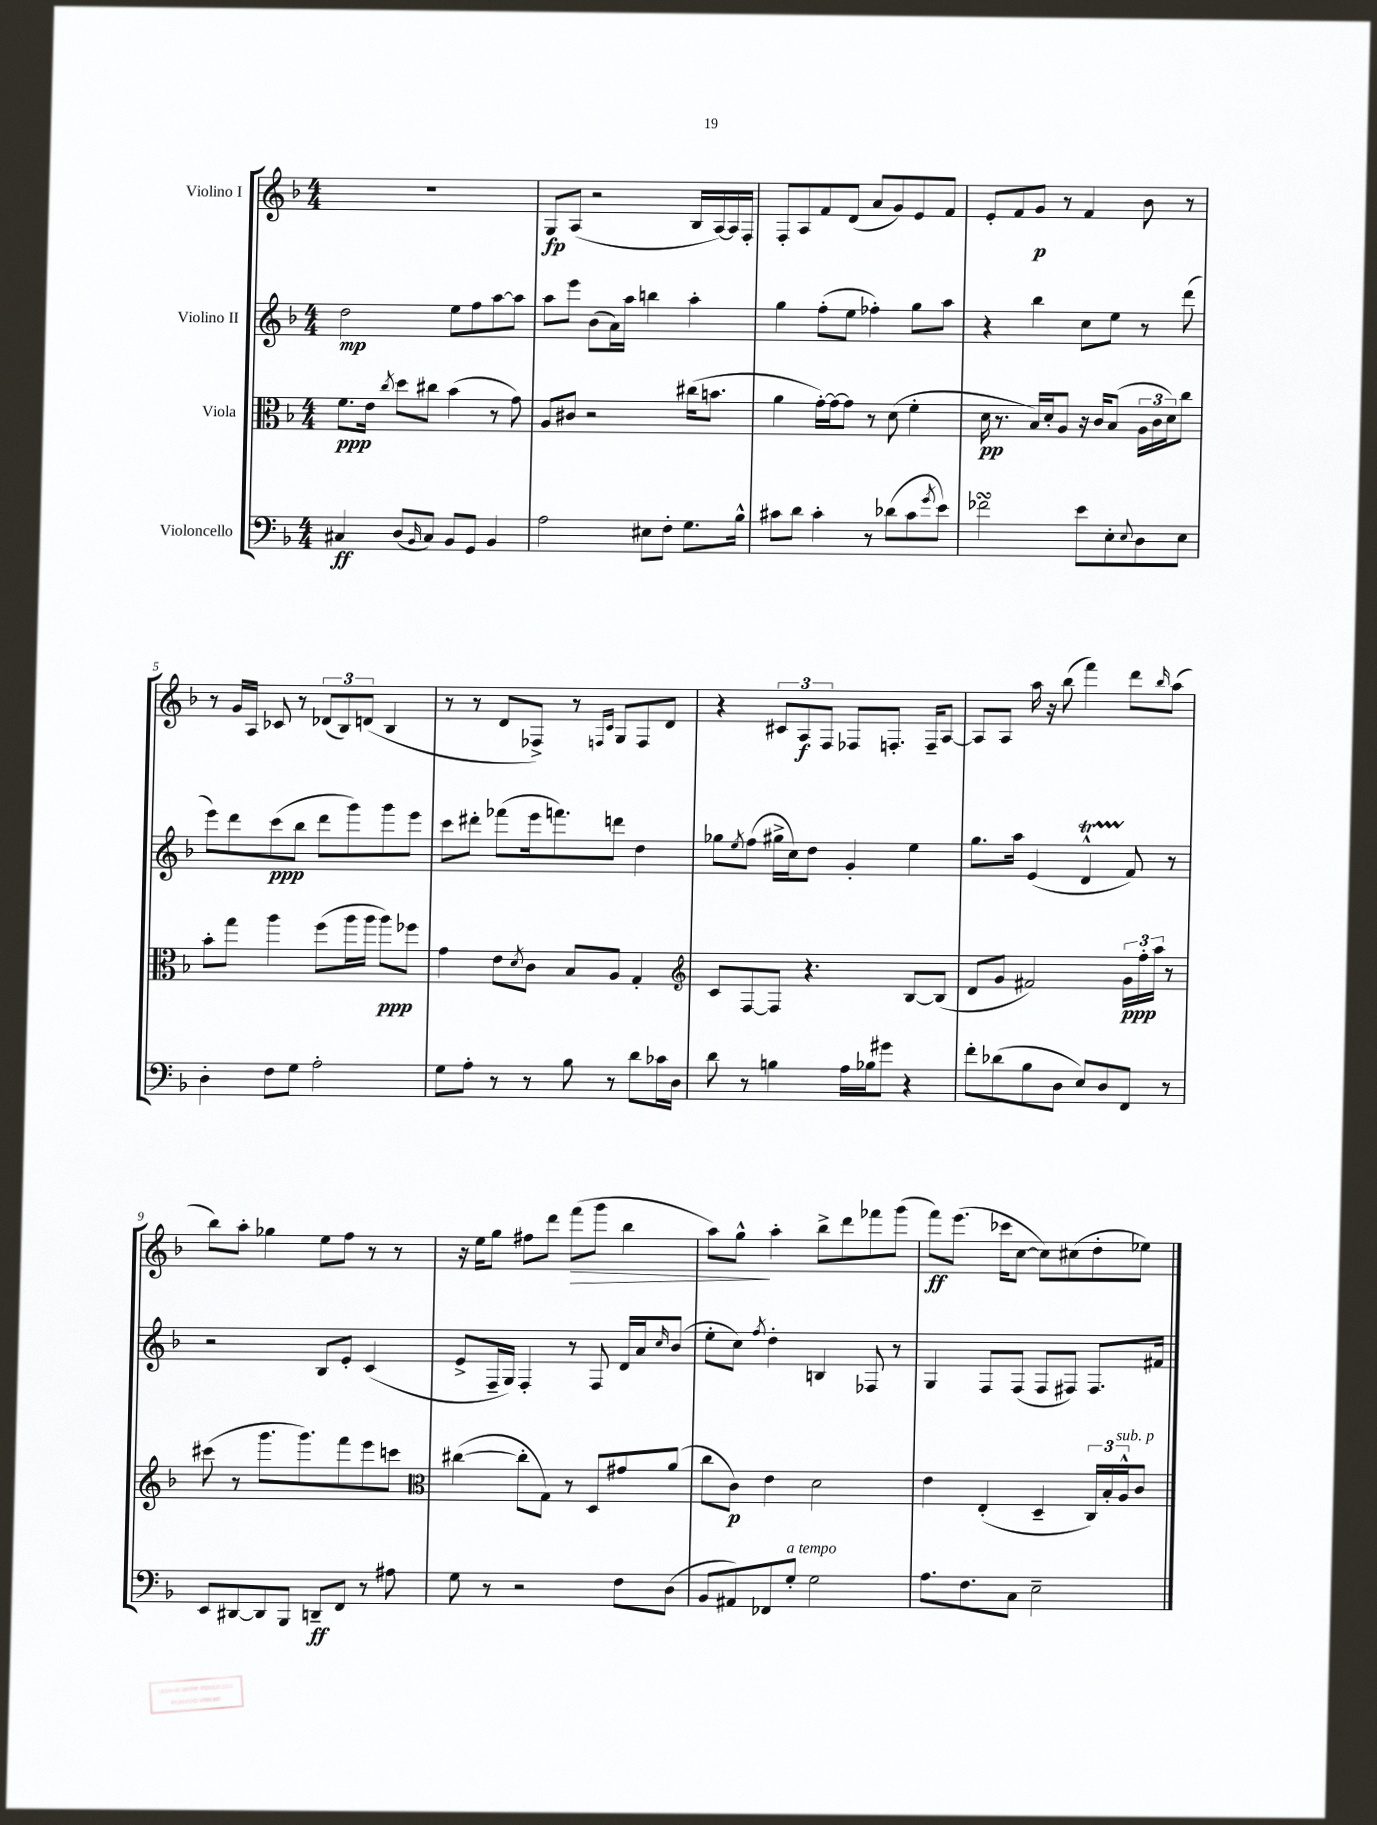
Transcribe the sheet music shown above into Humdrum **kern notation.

**kern	**dynam	**kern	**dynam	**kern	**dynam	**kern	**dynam
*part4	*part4	*part3	*part3	*part2	*part2	*part1	*part1
*staff4	*staff4	*staff3	*staff3	*staff2	*staff2	*staff1	*staff1
*I"Violoncello	*	*I"Viola	*	*I"Violino II	*	*I"Violino I	*
*clefF4	*	*clefC3	*	*clefG2	*	*clefG2	*
*k[b-]	*	*k[b-]	*	*k[b-]	*	*k[b-]	*
*M4/4	*	*M4/4	*	*M4/4	*	*M4/4	*
=1	=1	=1	=1	=1	=1	=1	=1
4C#X/	ff	8.f\L	ppp	2dd\	mp	1r	.
.	.	16e\Jk	.	.	.	.	.
.	.	8qcc/	.	.	.	.	.
(8D/L	.	8dd\L	.	.	.	.	.
16qqBB-/	.	.	.	.	.	.	.
8C#/J)	.	8cc#X\J	.	.	.	.	.
8BB-/L	.	(4b-\	.	8ee\L	.	.	.
8GG/J	.	.	.	8ff\	.	.	.
4BB-/	.	8r	.	[8aa\	.	.	.
.	.	8g\)	.	8aa\J]	.	.	.
=2	=2	=2	=2	=2	=2	=2	=2
2A\	.	8A/L	.	8aa\L	.	8G/L	fp
.	.	8c#X/J	.	8eee\J	.	(8A/J	.
.	.	2r	.	(8b-\L	.	2r	.
.	.	.	.	16a\L)	.	.	.
.	.	.	.	16aa\JJ	.	.	.
8E#X\L	.	.	.	4bbn\	.	.	.
8F'\J	.	.	.	.	.	.	.
8.G\L	.	(16cc#X\KL	.	4aa'\	.	16B-/LL	.
.	.	8.bn\J	.	.	.	[16A/)	.
.	.	.	.	.	.	16A/]	.
16B-^^\Jk	.	.	.	.	.	16F'/JJ	.
=3	=3	=3	=3	=3	=3	=3	=3
8c#X\L	.	4a\	.	4gg\	.	8F'/L	.
8d\J	.	.	.	.	.	8A/	.
4c#'\	.	[16g'\LL)	.	(8ff'\L	.	8f/	.
.	.	16g\J_	.	.	.	.	.
.	.	8g\J]	.	8ee\J	.	(8d/J	.
8r	.	8r	.	4ff-X'\)	.	8a/L	.
(8d-X\L	.	(8d\	.	.	.	8g/)	.
8c#\	.	4f'\	.	8gg\L	.	8e/	.
8qg/	.	.	.	.	.	.	.
8e\J)	.	.	.	8aa\J	.	8f/J	.
=4	=4	=4	=4	=4	=4	=4	=4
2f-XsSSs\	.	16d\	pp	4r	.	8e'/L	.
.	.	8.r	.	.	.	.	.
.	.	.	.	.	.	8f/	.
.	.	16B-/LL)	.	4bb-\	.	8g/J	p
.	.	16d'/J	.	.	.	.	.
.	.	8A/J	.	.	.	8r	.
8e\L	.	16r	.	8cc\L	.	4f/	.
.	.	16c/KL	.	.	.	.	.
8E'\	.	(8B-/J	.	8ee\J	.	.	.
8qqE/	.	.	.	.	.	.	.
8D\	.	24A\LL	.	8r	.	8b-\	.
.	.	24c\	.	.	.	.	.
.	.	24d\J)	.	.	.	.	.
8E\J	.	8cc\J	.	(8ddd\	.	8r	.
!!LO:LB:g=z
=5	=5	=5	=5	=5	=5	=5	=5
4D'\	.	8b-'\L	.	8eee\L)	.	8r	.
.	.	8gg\J	.	8ddd\	.	16g/LL	.
.	.	.	.	.	.	16A/JJ	.
8F\L	.	4aa\	.	(8ccc\	ppp	8c-X/	.
8G\J	.	.	.	8bb-\J	.	8r	.
2A'\	.	(8ff\L	.	8ddd\L	.	(12d-X/L	.
.	.	.	.	.	.	12B-/)	.
.	.	16aa\L	.	8ggg\)	.	.	.
.	.	.	.	.	.	(12dn/J	.
.	.	16aa\JJ	.	.	.	.	.
.	.	8aa\L)	ppp	8ggg\	.	4B-/	.
.	.	8ff-X\J	.	8eee\J	.	.	.
=6	=6	=6	=6	=6	=6	=6	=6
8G\L	.	4g\	.	8ccc\L	.	8r	.
8A'\J	.	.	.	8ddd#X'\J	.	8r	.
8r	.	8e\L	.	(8fff-X\L	.	8d/L	.
.	.	8qd/	.	.	.	.	.
8r	.	8c\J	.	16eee\k	.	8F-X^/J)	.
.	.	.	.	8.fffn\)	.	.	.
8B-\	.	8B-/L	.	.	.	8r	.
.	.	.	.	.	.	16qqFn/LL	.
.	.	.	.	.	.	16qqc/JJ	.
8r	.	8A/J	.	8dddn\J	.	8G/L	.
8d\L	.	4G'/	.	4dd\	.	8F/	.
16c-X\L	.	.	.	.	.	8d/J	.
16D\JJ	.	.	.	.	.	.	.
=7	=7	=7	=7	=7	=7	=7	=7
*	*	*clefG2	*	*	*	*	*
8d\	.	8c/L	.	8gg-X\L	.	4r	.
.	.	.	.	8qee/	.	.	.
8r	.	[8F/	.	(8ff\J	.	.	.
4Bn\	.	8F/J]	.	16gg#X^\LL	.	12c#X/L	.
.	.	.	.	16cc\J)	.	.	.
.	.	.	.	.	.	12A/	f
.	.	4.r	.	8dd\J	.	.	.
.	.	.	.	.	.	12F/J	.
16A\LL	.	.	.	4g'/	.	8F-X/L	.
16B-X\J	.	.	.	.	.	.	.
8g#X\J	.	.	.	.	.	8.Fn'/J	.
4r	.	[8B-/L	.	4ee\	.	.	.
.	.	.	.	.	.	16F~/KL	.
.	.	(8B-/J]	.	.	.	[8A/J	.
=8	=8	=8	=8	=8	=8	=8	=8
8f'\L	.	8d/L	.	8.gg\L	.	8A/L]	.
(8d-X\	.	8g/J	.	.	.	8A/J	.
.	.	.	.	16aa\Jk	.	.	.
8B-\	.	2f#X/)	.	(4e/	.	16aa\	.
.	.	.	.	.	.	16r	.
8D\J	.	.	.	.	.	(8bb-\	.
8E/L)	.	.	.	4dT^^/	.	4fff\)	.
8D/	.	.	.	.	.	.	.
8FF/J	.	24g\LL	ppp	8f/)	.	8ddd\L	.
.	.	24ff'\	.	.	.	.	.
.	.	24aa\JJ	.	.	.	.	.
.	.	.	.	.	.	16qqbb-/	.
8r	.	8r	.	8r	.	(8aa\J	.
!!LO:LB:g=z
=9	=9	=9	=9	=9	=9	=9	=9
8EE/L	.	(8ccc#X\	.	2r	.	8bb-\L)	.
[8DD#X/	.	8r	.	.	.	8aa'\J	.
8DD#/]	.	8.ggg\L	.	.	.	4gg-X\	.
8BBB-/J	.	.	.	.	.	.	.
.	.	8.ggg\)	.	.	.	.	.
8DDn~/L	ff	.	.	8B-/L	.	8ee\L	.
8FF/J	.	8fff\	.	8e'/J	.	8ff\J	.
8r	.	8eee\	.	(4c/	.	8r	.
8A#X\	.	8cccn\J	.	.	.	8r	.
=10	=10	=10	=10	=10	=10	=10	=10
*	*	*clefC3	*	*	*	*	*
8G\	.	([4cc#X\	.	8e^/L	.	16r	.
.	.	.	.	.	.	16ee\KL	.
8r	.	.	.	16F~/L	.	8gg\J	.
.	.	.	.	16G/JJ)	.	.	.
2r	.	8cc#'\L]	.	4F'/	.	8ff#X\L	.
.	.	8G\J)	.	.	.	8ddd\J	.
!	!	!	!	!	!	!	!LO:HP:b
.	.	8r	.	8r	.	(8fff\L	>
.	.	8D/L	.	8F/	.	8ggg\J	.
8F\L	.	8g#X/	.	16d/LL	.	4bb-\	.
.	.	.	.	16a/J	.	.	.
.	.	.	.	16qqcc/	.	.	.
(8D\J	.	(8a/J	.	(8b-/J	.	.	.
=11	=11	=11	=11	=11	=11	=11	=11
8BB-/L	.	8cc\L	.	8ee'\L	.	8aa\L)	.
8AA#X/)	.	8c\J)	p	8cc\J)	.	8gg^^\J	.
.	.	.	.	8qff/	.	.	.
8FF-X/	.	4e\	.	4dd'\	.	4aa'\	]
!LO:TX:a:i:t=a tempo	!	!	!	!	!	!	!
8G'/J	.	.	.	.	.	.	.
2G\	.	2d\	.	4Bn/	.	8bb-^\L	.
.	.	.	.	.	.	8ddd\	.
.	.	.	.	8F-X/	.	8fff-X\	.
.	.	.	.	8r	.	(8ggg\J	.
=12	=12	=12	=12	=12	=12	=12	=12
8.A\L	.	4e\	.	4G/	.	8fff\L)	ff
.	.	.	.	.	.	(8.eee\J	.
8.F\	.	.	.	.	.	.	.
.	.	(4E'/	.	8F/L	.	.	.
.	.	.	.	.	.	16ccc-X\KL	.
8C\J	.	.	.	(8F/J	.	[8cc\J	.
2E~\	.	4D~/	.	8F/L	.	8cc\L])	.
.	.	.	.	8F#X/J)	.	(8cc#X\	.
.	.	24C/LL)	.	8.F#/L	.	8dd'\	.
.	.	24B-'/	.	.	.	.	.
!	!	!LO:TX:a:i:t=sub. p	!	!	!	!	!
.	.	24A^^/J	.	.	.	.	.
.	.	8c/J	.	.	.	8ee-X\J)	.
.	.	.	.	16f#X/Jk	.	.	.
==	==	==	==	==	==	==	==
*-	*-	*-	*-	*-	*-	*-	*-
